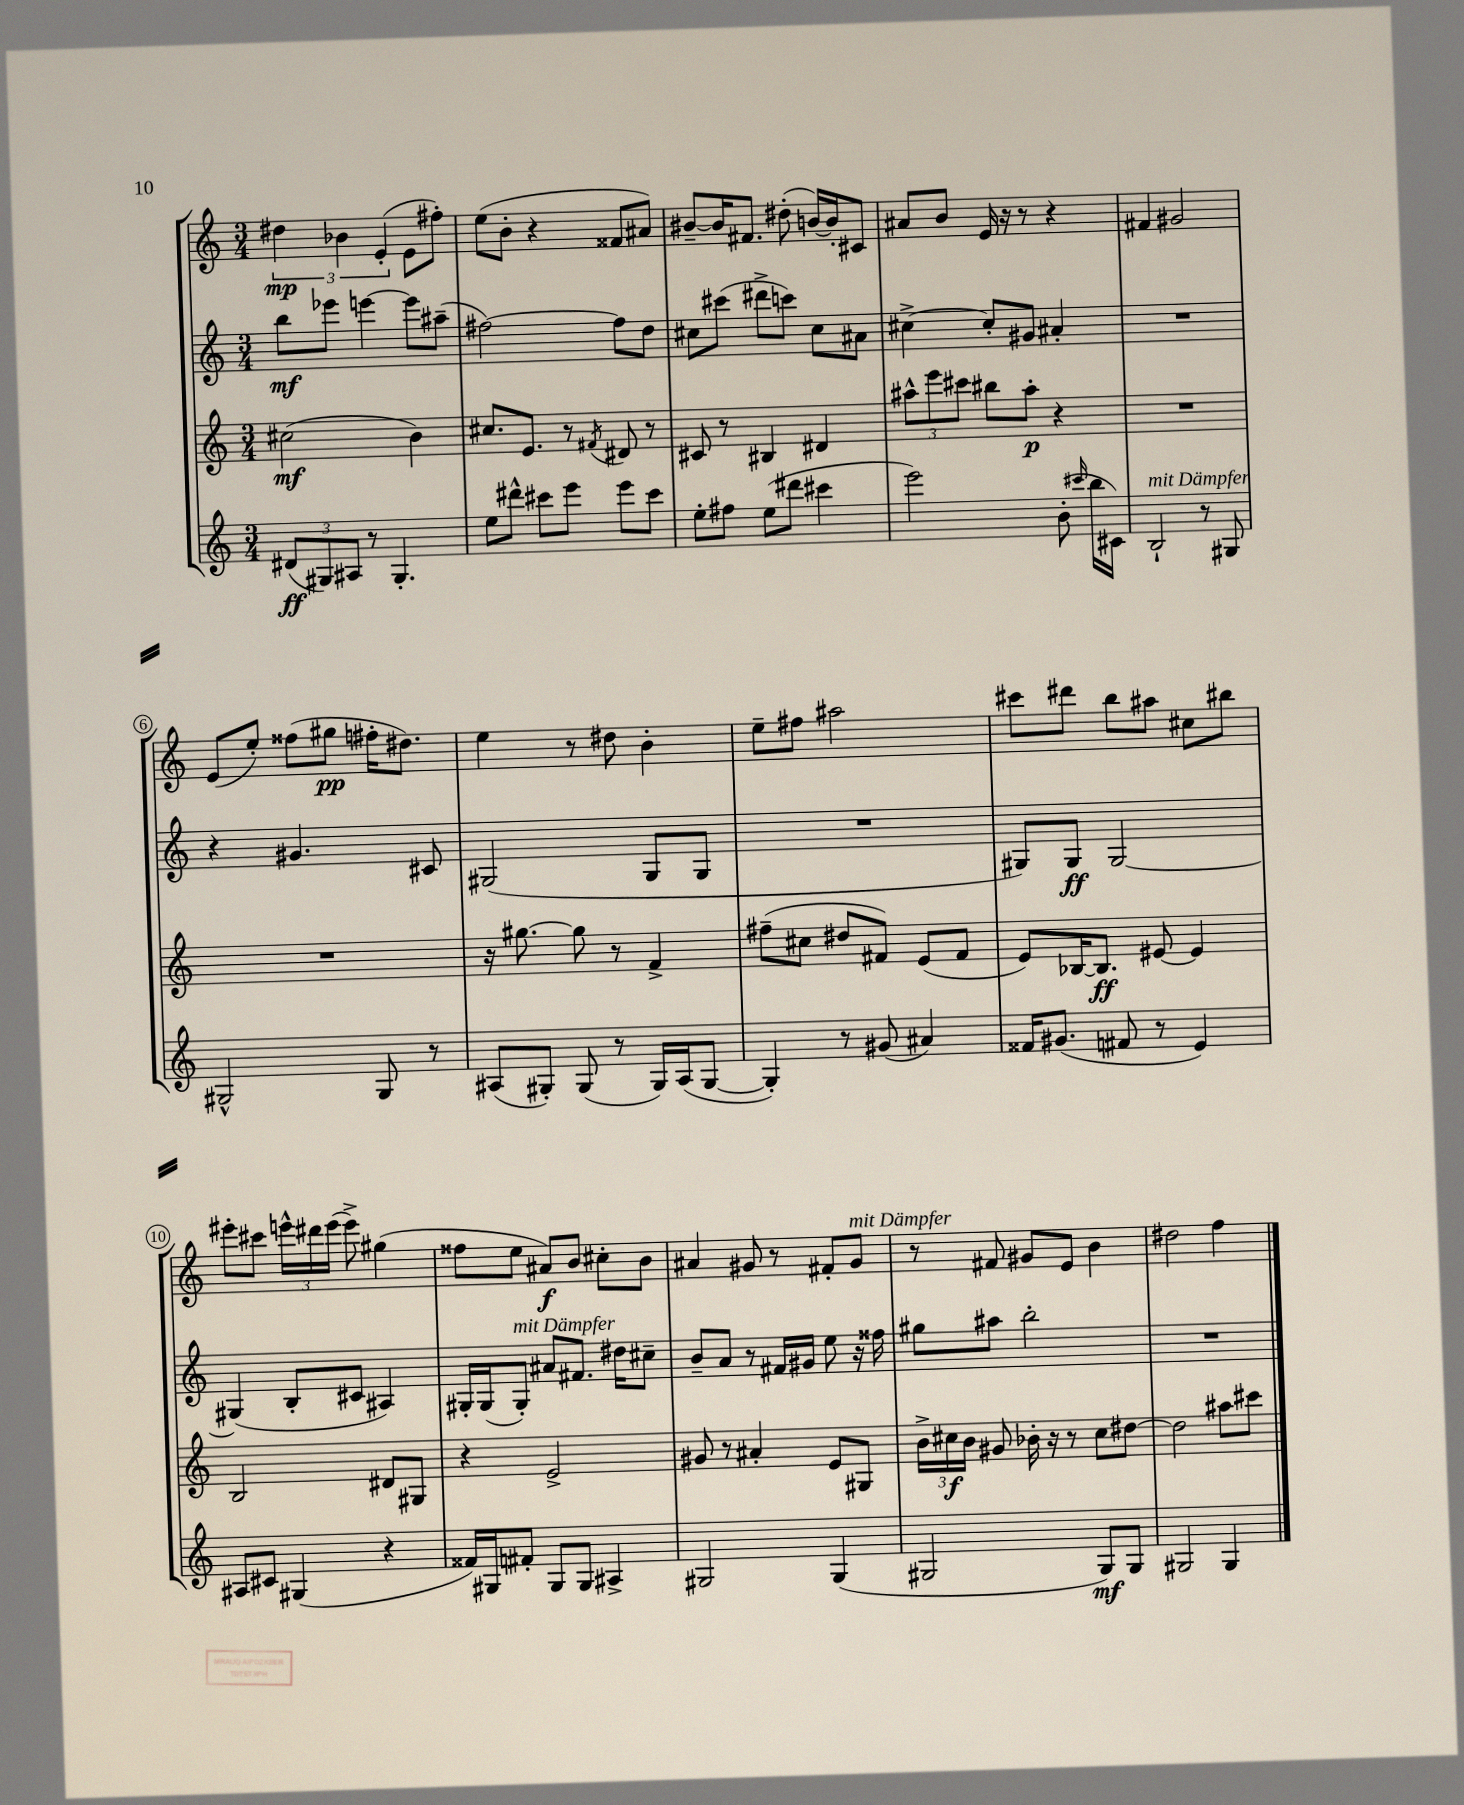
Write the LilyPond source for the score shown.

<<
\new StaffGroup <<
\new Staff = "s0" {
    \clef treble \key c \major \numericTimeSignature \time 3/4
    \autoBeamOff \tuplet 3/2 { dis''4\mp bes'4 e'4-.( } e'8[ fis''8]-.) |
    e''8[( b'8]-. r4 fisis'8[ ais'8]) |
    bis'8[~-- bis'16 fis'8.] dis''8-.( b'16[~) b'16-. cis'8] |
    ais'8[ b'8] e'16 r16 r8 r4 |
    fis'4 gis'2 |
    e'8[( e''8]-.) fisis''8[( gis''8]\pp fis''16[-. dis''8.]) |
    e''4 r8 dis''8 b'4-. |
    e''8[-- fis''8] ais''2 |
    cis'''8[ dis'''8] b''8[ ais''8] cis''8[ bis''8] |
    eis'''8[-. cis'''8] \tuplet 3/2 { e'''16[-^ dis'''16 e'''16]( } e'''8->) gis''4( |
    fisis''8[ e''8] ais'8[\f) b'8] cis''8[-. b'8] |
    ais'4 gis'8 r8 fis'8[-. gis'8]^\markup { \italic "mit Dämpfer" } |
    r8 fis'8 gis'8[ e'8] b'4 |
    dis''2 f''4 \bar "|." |
}
\new Staff = "s1" {
    \clef treble \key c \major \numericTimeSignature \time 3/4
    \autoBeamOff b''8[\mf ees'''8] e'''4~ e'''8[ ais''8]--( |
    fis''2~) fis''8[ d''8] |
    cis''8[ cis'''8]( dis'''8[-> c'''8]) cis''8[ ais'8] |
    cis''4~-> cis''8[-. gis'8] ais'4-. |
    R2. |
    r4 gis'4. cis'8 |
    gis2( gis8[ gis8] |
    R2. |
    gis8[) gis8]\ff gis2~ |
    gis4( b8[-. cis'8] ais4) |
    gis16[-. gis16( gis8]-.^\markup { \italic "mit Dämpfer" }) ais'8[ fis'8.] dis''16[ cis''8]-- |
    b'8[-- a'8] r8 fis'16[ gis'16] e''8 r16 fisis''16 |
    gis''8[ ais''8] b''2-. |
    R2. \bar "|." |
}
\new Staff = "s2" {
    \clef treble \key c \major \numericTimeSignature \time 3/4
    \autoBeamOff cis''2\mf( b'4) |
    cis''8.[ e'8.] r8 \acciaccatura { fis'8 } dis'8 r8 |
    cis'8 r8 bis4 dis'4 |
    \tuplet 3/2 { ais''8[-^ e'''8 cis'''8] } bis''8[ ais''8]-.\p r4 |
    R2. |
    R2. |
    r16 gis''8.~ gis''8 r8 f'4-> |
    fis''8[--( cis''8] dis''8[ fis'8]) e'8[( fis'8] |
    e'8[) bes16~ bes8.]\ff eis'8~ eis'4 |
    b2 dis'8[ gis8] |
    r4 e'2-> |
    gis'8 r8 ais'4-. e'8[ gis8] |
    \tuplet 3/2 { b'16[-> cis''16\f b'16] } gis'8 bes'16-. r16 r8 cis''8[ dis''8]~ |
    dis''2 ais''8[ cis'''8] \bar "|." |
}
\new Staff = "s3" {
    \clef treble \key c \major \numericTimeSignature \time 3/4
    \autoBeamOff \tuplet 3/2 { dis'8[\ff( gis8) ais8] } r8 gis4.-. |
    e''8[ dis'''8]-^ cis'''8[ e'''8] e'''8[ cis'''8] |
    e''8[-. fis''8] e''8[( dis'''8] cis'''4 |
    e'''2) b'8-.( \grace { cis'''16 } b''16[ cis'16]) |
    b2-!^\markup { \italic "mit Dämpfer" } r8 gis8 |
    gis2-^ gis8 r8 |
    ais8[( gis8]-.) gis8( r8 gis16[) ais16( gis8]~ |
    gis4-.) r8 gis'8( ais'4) |
    fisis'16[ gis'8.]( fis'8 r8 e'4) |
    ais8[ cis'8] gis4( r4 |
    fisis'16[) gis16 fis'8]-. gis8[ gis8] ais4-> |
    gis2 gis4( |
    gis2 gis8[\mf) gis8] |
    gis2 gis4 \bar "|." |
}
>>
>>
\layout { \context { \Score \override BarNumber.stencil = #(make-stencil-circler 0.1 0.3 ly:text-interface::print) } }
